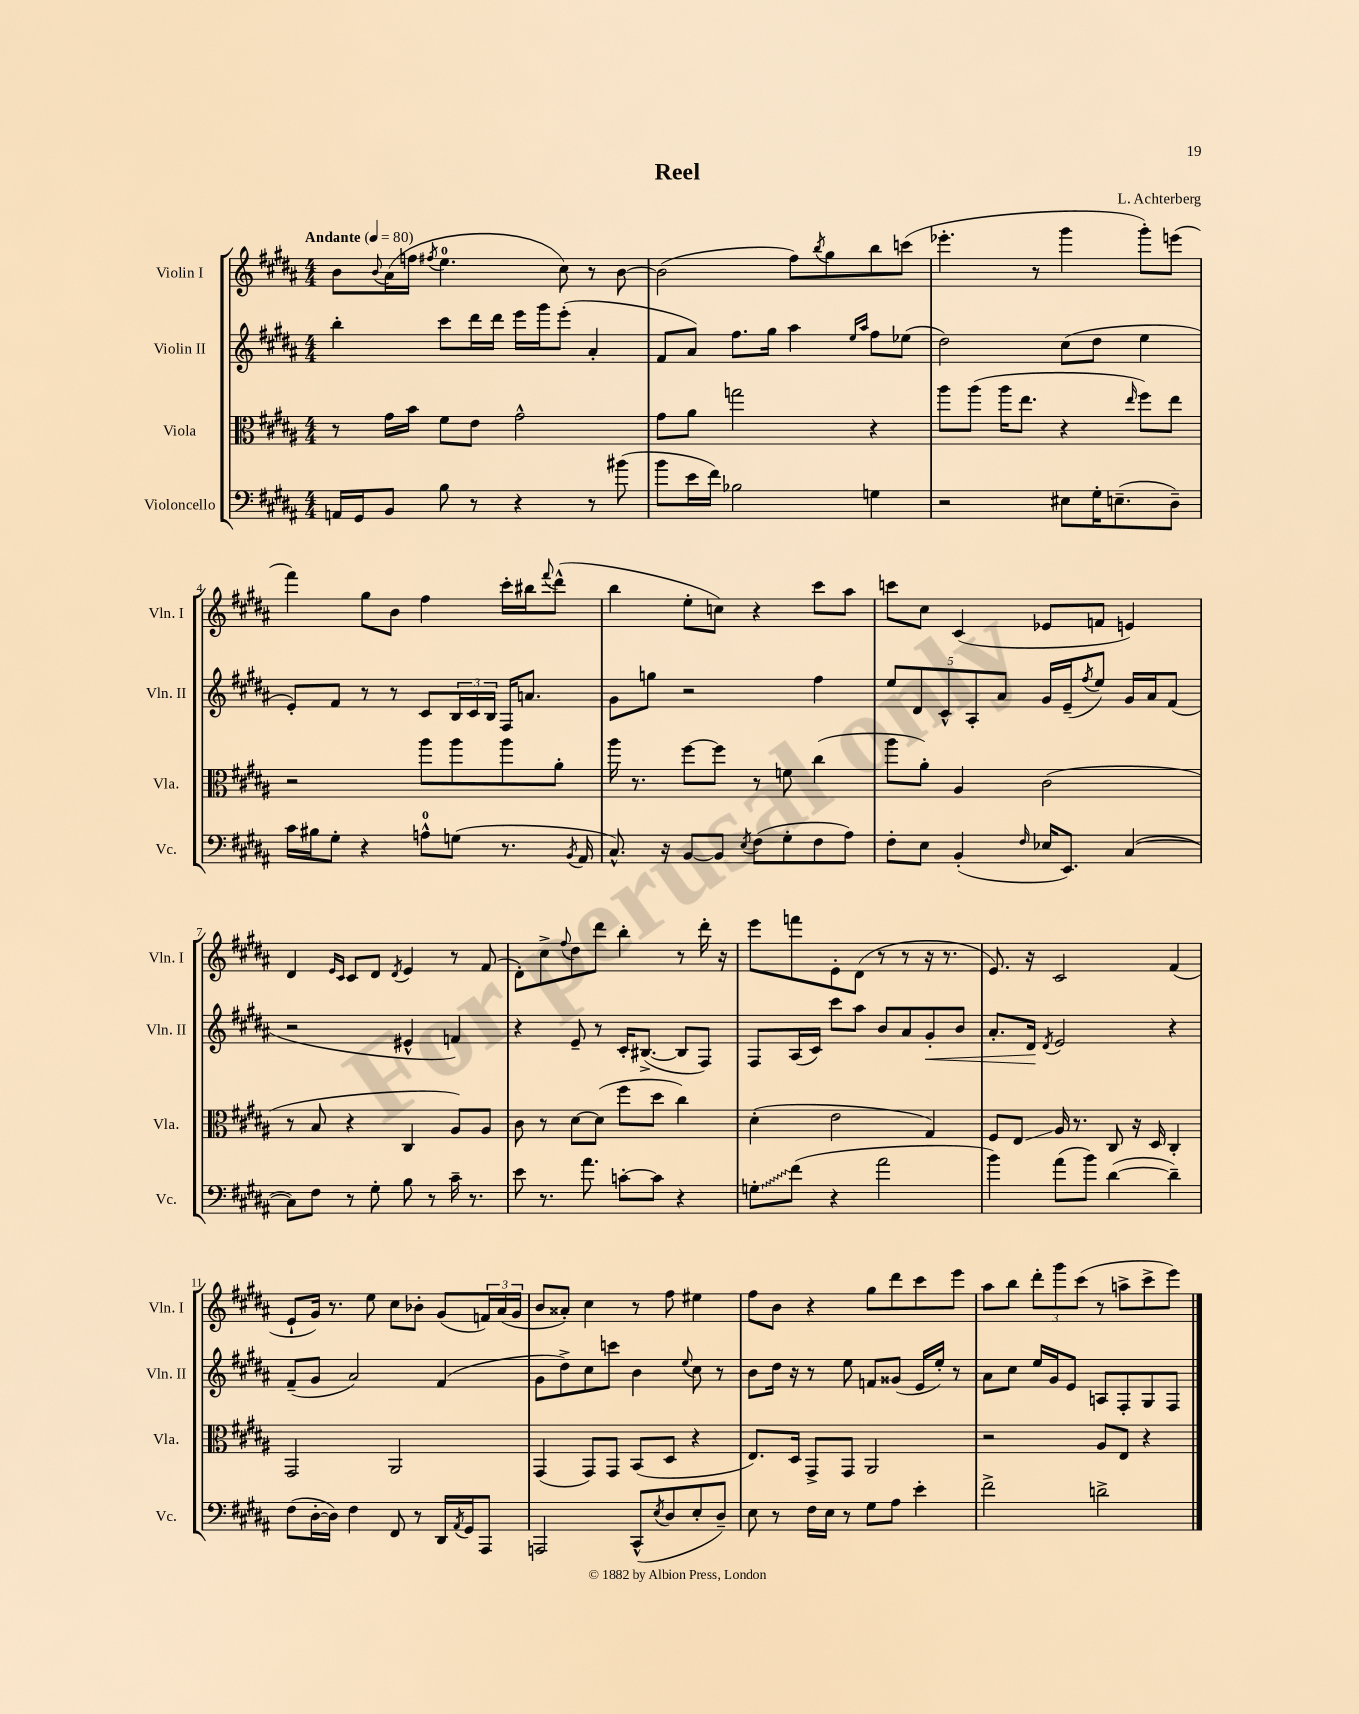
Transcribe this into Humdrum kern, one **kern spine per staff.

**kern	**kern	**kern	**kern
*staff4	*staff3	*staff2	*staff1
*clefF4	*clefC3	*clefG2	*clefG2
*k[f#c#g#d#a#]	*k[f#c#g#d#a#]	*k[f#c#g#d#a#]	*k[f#c#g#d#a#]
*M4/4	*M4/4	*M4/4	*M4/4
*MM80	*MM80	*MM80	*MM80
16AA	8r	4bb'	8b
16GG#	.	.	.
.	.	.	8qqb
8BB	16g#	.	(16a#
.	16b	.	16ff
.	.	.	8qff#
8B	8f#	8ccc#	4.ee
8r	8e	16ddd#	.
.	.	16ddd#	.
4r	2g#^^	16eee	.
.	.	16ggg#	.
.	.	(8eee'	8cc#)
8r	.	4a#'	8r
(8b#	.	.	[8b
=	=	=	=
8b	8g#	8f#	(2b]
16e	8a#	8a#)	.
16f#)	.	.	.
2B-	2gg	8.ff#	.
.	.	16gg#	.
.	.	4aa#	8ff#)
.	.	.	8qbb
.	.	.	8gg#
.	.	16qqee	.
.	.	16qqaa#	.
4G	4r	8ff#	8bb
.	.	(8ee-	(8ccc
=	=	=	=
2r	8aa#	2dd#)	4.eee-'
.	(8aa#	.	.
.	16aa#	.	.
.	8.ee	.	.
.	.	.	8r
8E#	4r	(8cc#	4ggg#
16G#'	.	8dd#	.
(8.E~	.	.	.
.	16qqee	.	.
.	8ff#)	4ee	8ggg#')
8D#~)	8ee	.	(8eee
=	=	=	=
16c#	2r	8e')	4fff#)
16B#	.	.	.
8G#'	.	8f#	.
4r	.	8r	8gg#
.	.	8r	8b
8A^^	8aa#	8c#	4ff#
(8G	8aa#	24B	.
.	.	24c#	.
.	.	24B	.
8.r	8aa#	16F#	16ccc#'
.	.	8.a	16bb#
.	.	.	8qqfff#
.	8a#'	.	(8ddd#^^
8qBB	.	.	.
16AA#	.	.	.
=	=	=	=
8.C#^^)	16aa#	8g#	4bb
.	8.r	.	.
.	.	8gg	.
16r	.	.	.
[8BB	[8ff#	2r	8ee'
8BB]	8ff#]	.	8cc)
8qE	.	.	.
(8F#	8r	.	4r
8G#'	8f	.	.
8F#	(4cc#	4ff#	8ccc#
8A#)	.	.	8aa#
=	=	=	=
8F#'	8aa#	10ee	8ccc
.	.	10d#	.
8E	8a#')	.	8cc#
.	.	10c#^^	.
(4BB'	4A#	.	(4c#
.	.	10A#'	.
.	.	10a#	.
16qqF#	.	.	.
16E-	(2c#	16g#	8e-
8.EE)	.	(16e~	.
.	.	8qff#	.
.	.	8ee)	8f
([4C#	.	16g#	4e)
.	.	16a#	.
.	.	(8f#	.
=	=	=	=
8C#])	8r	2r	4d#
8F#	8B	.	.
.	.	.	16qqe
.	.	.	16qqc#
8r	4r	.	8c#
8G#'	.	.	8d#
.	.	.	8qd#
8B	4C#	4e#^^	4e
8r	.	.	.
16c#~	8A#)	4f)	8r
8.r	.	.	.
.	8A#	.	(8f#
=	=	=	=
8e	8c#	4r	8d#')
8.r	8r	.	8cc#^
.	.	.	8qqff#
.	[8d#	8e~	8dd#
8.a#	.	.	.
.	(8d#]	8r	8ddd#
[8c'	8ff#	16c#'	4bb'
.	.	([8.B#^	.
8c]	8dd#	.	.
4r	4cc#)	8B#]	8r
.	.	8F#)	16ddd#'
.	.	.	16r
=	=	=	=
8G'	(4d#'	8F#	8eee
(8f#	.	(16A#	8fff
.	.	16c#)	.
4r	2e	8ccc#	8e'
.	.	8aa#	(8d#
2a#	.	8b	8r
.	.	8a#	8r
.	4G#)	8g#'	16r
.	.	.	8.r
.	.	8b	.
=	=	=	=
4b)	8F#	8.a#'	8.e)
.	8E	.	.
.	.	16d#	16r
.	.	8qd#	.
(8a#	16A#	2e	2c#
.	8.r	.	.
8b)	.	.	.
([4d#	8C#	.	.
.	16r	.	.
.	16D#	.	.
4d#~])	4C#'	4r	(4f#
=	=	=	=
(8F#	2GG#	(8f#~	8e`
[16D#'	.	8g#	16g#)
16D#])	.	.	8.r
4F#	.	2a#)	.
.	.	.	8ee
8FF#	2AA#	.	8cc#
8r	.	.	8b-'
16DD#	.	(4f#	(8g#
8qAA#	.	.	.
16GG#	.	.	.
8AAA#	.	.	24f)
.	.	.	(24a#
.	.	.	24g#
=	=	=	=
2AAA	(4GG#	8g#	8b
.	.	8dd#^)	8a##')
.	8GG#)	8cc#	4cc#
.	8GG#	8ccc	.
(8CC#^^	(8BB	4b	8r
8qE	.	.	.
8D#	8D#	.	8ff#
.	.	8qqee	.
8E'	4r	8cc#	4ee#
8D#~)	.	8r	.
=	=	=	=
8E	8.E)	8b	8ff#
8r	.	16dd#	8b
.	16D#	16r	.
16F#	8GG#^	8r	4r
16E	.	.	.
8r	8GG#	8ee	.
8G#	2AA#	8f	8gg#
8A#	.	(8g##	8ddd#
4e'	.	16e	8ccc#
.	.	16ee')	.
.	.	8r	8eee
=	=	=	=
2f#^	2r	8a#	8aa#
.	.	8cc#	8bb
.	.	16ee	12ddd#'
.	.	16g#	.
.	.	.	12ggg#
.	.	8e	.
.	.	.	(12ccc#
2d^	8A#	8A	8r
.	8E	8F#'	8aa^
.	4r	8G#	8ccc#^
.	.	8F#	8eee)
==	==	==	==
*-	*-	*-	*-
